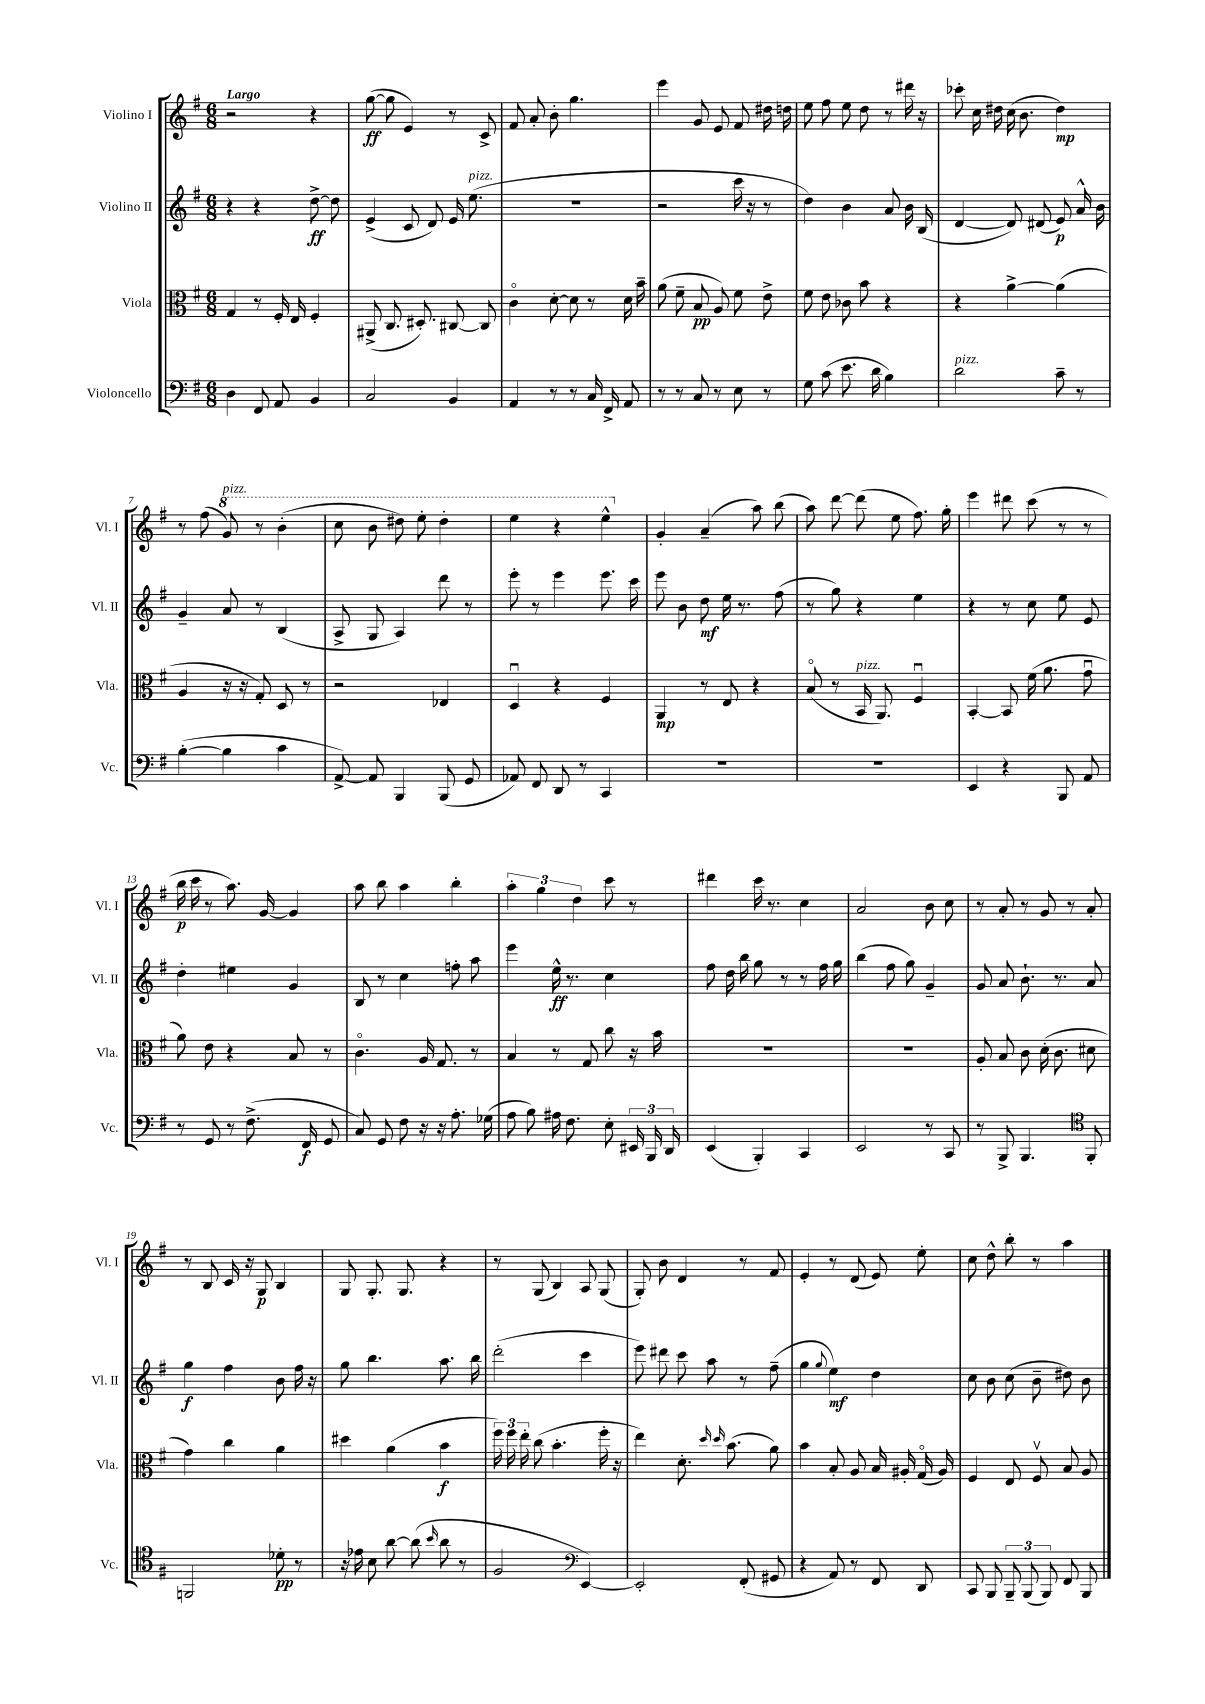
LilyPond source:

<<
\new StaffGroup <<
\new Staff = "s0" \with { instrumentName = "Violino I" shortInstrumentName = "Vl. I" } {
    \clef treble \key g \major \numericTimeSignature \time 6/8 \tempo "Largo"
    \autoBeamOff r2 r4 |
    g''8~\ff( g''8 e'4) r8 c'8-> |
    fis'8 a'8-. b'8-. g''4. |
    e'''4 g'8 e'8 fis'8 dis''16 d''16 |
    e''8 fis''8 e''8 d''8 r8 dis'''16 r16 |
    ces'''8-. c''16 dis''16 c''16( b'8. dis''4\mp) |
    r8 fis''8( \ottava #1 g''8^\markup { \italic "pizz." }) r8 b''4-.( |
    c'''8 b''8 dis'''8) e'''8-. dis'''4-. |
    e'''4 r4 e'''4-^ \ottava #0 |
    g'4-. a'4--( a''8) b''8( |
    a''8) d'''8~ d'''8( e''8 fis''8.) g''16-. |
    e'''4 dis'''8 c'''8( r8 r8 |
    b''16\p c'''16 r8 a''8.) g'16~ g'4 |
    a''8 b''8 a''4 b''4-. |
    \tuplet 3/2 { a''4-. g''4 d''4 } c'''8 r8 |
    dis'''4 c'''16 r8. c''4 |
    a'2 b'8 c''8 |
    r8 a'8-. r8 g'8 r8 a'8-. |
    r8 b8 c'16 r16 g8\p b4 |
    g8 g8.-. g8. r4 |
    r8 g8( b4) a8 g8( |
    g8-.) b'8 d'4 r8 fis'8 |
    e'4-. r8 d'8( e'8) e''8-. |
    c''8 d''8-^ b''8-. r8 a''4 \bar "|." |
}
\new Staff = "s1" \with { instrumentName = "Violino II" shortInstrumentName = "Vl. II" } {
    \clef treble \key g \major \numericTimeSignature \time 6/8
    \autoBeamOff r4 r4 d''8~->\ff d''8 |
    e'4->( c'8 d'8) e'16 e''8.^\markup { \italic "pizz." }( |
    R2. |
    r2 c'''16 r16 r8 |
    d''4) b'4 a'8 b'16 b16( |
    d'4~ d'8) dis'8( e'8\p) a'16-^ b'16 |
    g'4-- a'8 r8 b4( |
    a8-> g8 a4) d'''8 r8 |
    e'''8-. r8 e'''4 e'''8. c'''16 |
    e'''8 b'8 d''8\mf e''16 r8. fis''8( |
    r8 g''8) r4 e''4 |
    r4 r8 c''8 e''8 e'8 |
    d''4-. eis''4 g'4 |
    b8 r8 c''4 f''8-. a''8 |
    e'''4 e''16-^\ff r8. c''4 |
    fis''8 d''16 b''16 g''8 r8 r8 fis''16 g''16 |
    b''4( fis''8 g''8) g'4-- |
    g'8 a'8 b'8.-! r8. a'8 |
    g''4\f fis''4 b'8 fis''16 r16 |
    g''8 b''4. a''8. b''16 |
    d'''2-.( c'''4 |
    e'''8) dis'''8 c'''8 a''8 r8 fis''8--( |
    g''4 \appoggiatura { g''8 } e''4\mf) d''4 |
    c''8 b'8 c''8( b'8-- dis''8) b'8 \bar "|." |
}
\new Staff = "s2" \with { instrumentName = "Viola" shortInstrumentName = "Vla." } {
    \clef alto \key g \major \numericTimeSignature \time 6/8
    \autoBeamOff g4 r8 fis16-. e16 fis4-. |
    ais,8->( c8. dis8.-.) cis8~ cis8 |
    c'4\flageolet d'8~-. d'8 r8 d'16 b'16-- |
    a'8( fis'8-- b8\pp a8) fis'8 e'8-> |
    fis'8 e'8 ces'8 b'8 r4 |
    r4 a'4~-> a'4( |
    a4 r16 r16 g8-.) d8 r8 |
    r2 ees4 |
    d4\downbow r4 fis4 |
    a,4\mp r8 e8 r4 |
    b8\flageolet( r8 b,16^\markup { \italic "pizz." } a,8.) fis4\downbow |
    b,4~-. b,8 fis'16( a'8. g'8\downbow |
    a'8) e'8 r4 b8 r8 |
    c'4.\flageolet a16 g8. r8 |
    b4 r8 g8 c''8 r16 b'16 |
    R2. |
    R2. |
    a8-. b8 c'8 d'16-.( c'8. dis'8 |
    g'4) c''4 a'4 |
    dis''4 a'4( b'4\f |
    \tuplet 3/2 { fis''16) fis''16 e''16-. } c''8( b'4.-. fis''16-. r16 |
    e''4) d'8.-. \grace { d''16 d''16 } b'8.( a'8) |
    b'4 b8-. a8 b16 ais16-. g16\flageolet( ais16) |
    fis4 e8 fis8\upbow b8 a8 \bar "|." |
}
\new Staff = "s3" \with { instrumentName = "Violoncello" shortInstrumentName = "Vc." } {
    \clef bass \key g \major \numericTimeSignature \time 6/8
    \autoBeamOff d4 fis,8 a,8 b,4 |
    c2 b,4 |
    a,4 r8 r8 c16 fis,16-> a,8 |
    r8 r8 c8 r8 e8 r8 |
    g8 c'8( e'8. d'16 b4) |
    d'2^\markup { \italic "pizz." } c'8-- r8 |
    b4~-.( b4 c'4 |
    a,8~->) a,8 b,,4 b,,8( g,8 |
    aes,8) fis,8 d,8 r8 c,4 |
    R2. |
    R2. |
    e,4 r4 b,,8 a,8 |
    r8 g,8 r8 fis8.->( fis,16\f g,8 |
    c8) g,8 fis8 r16 r16 a8.-. ges16( |
    a8 b8) ais16 fis8. e8-. \tuplet 3/2 { eis,16 b,,16 d,16 } |
    e,4( b,,4-.) c,4 |
    e,2 r8 c,8 |
    r8 b,,8-> b,,4. \clef tenor fis,8-. |
    f,2 des'8-.\pp r8 |
    r16 ees'16 b8 a'8~ a'8( \grace { b'16 } a'8 r8 |
    fis2 \clef bass e,4~) |
    e,2-. fis,8-.( gis,8 |
    r4 a,8) r8 fis,8 d,8 |
    c,8 b,,8 \tuplet 3/2 { b,,8-- b,,8( b,,8) } fis,8 b,,8 \bar "|." |
}
>>
>>
